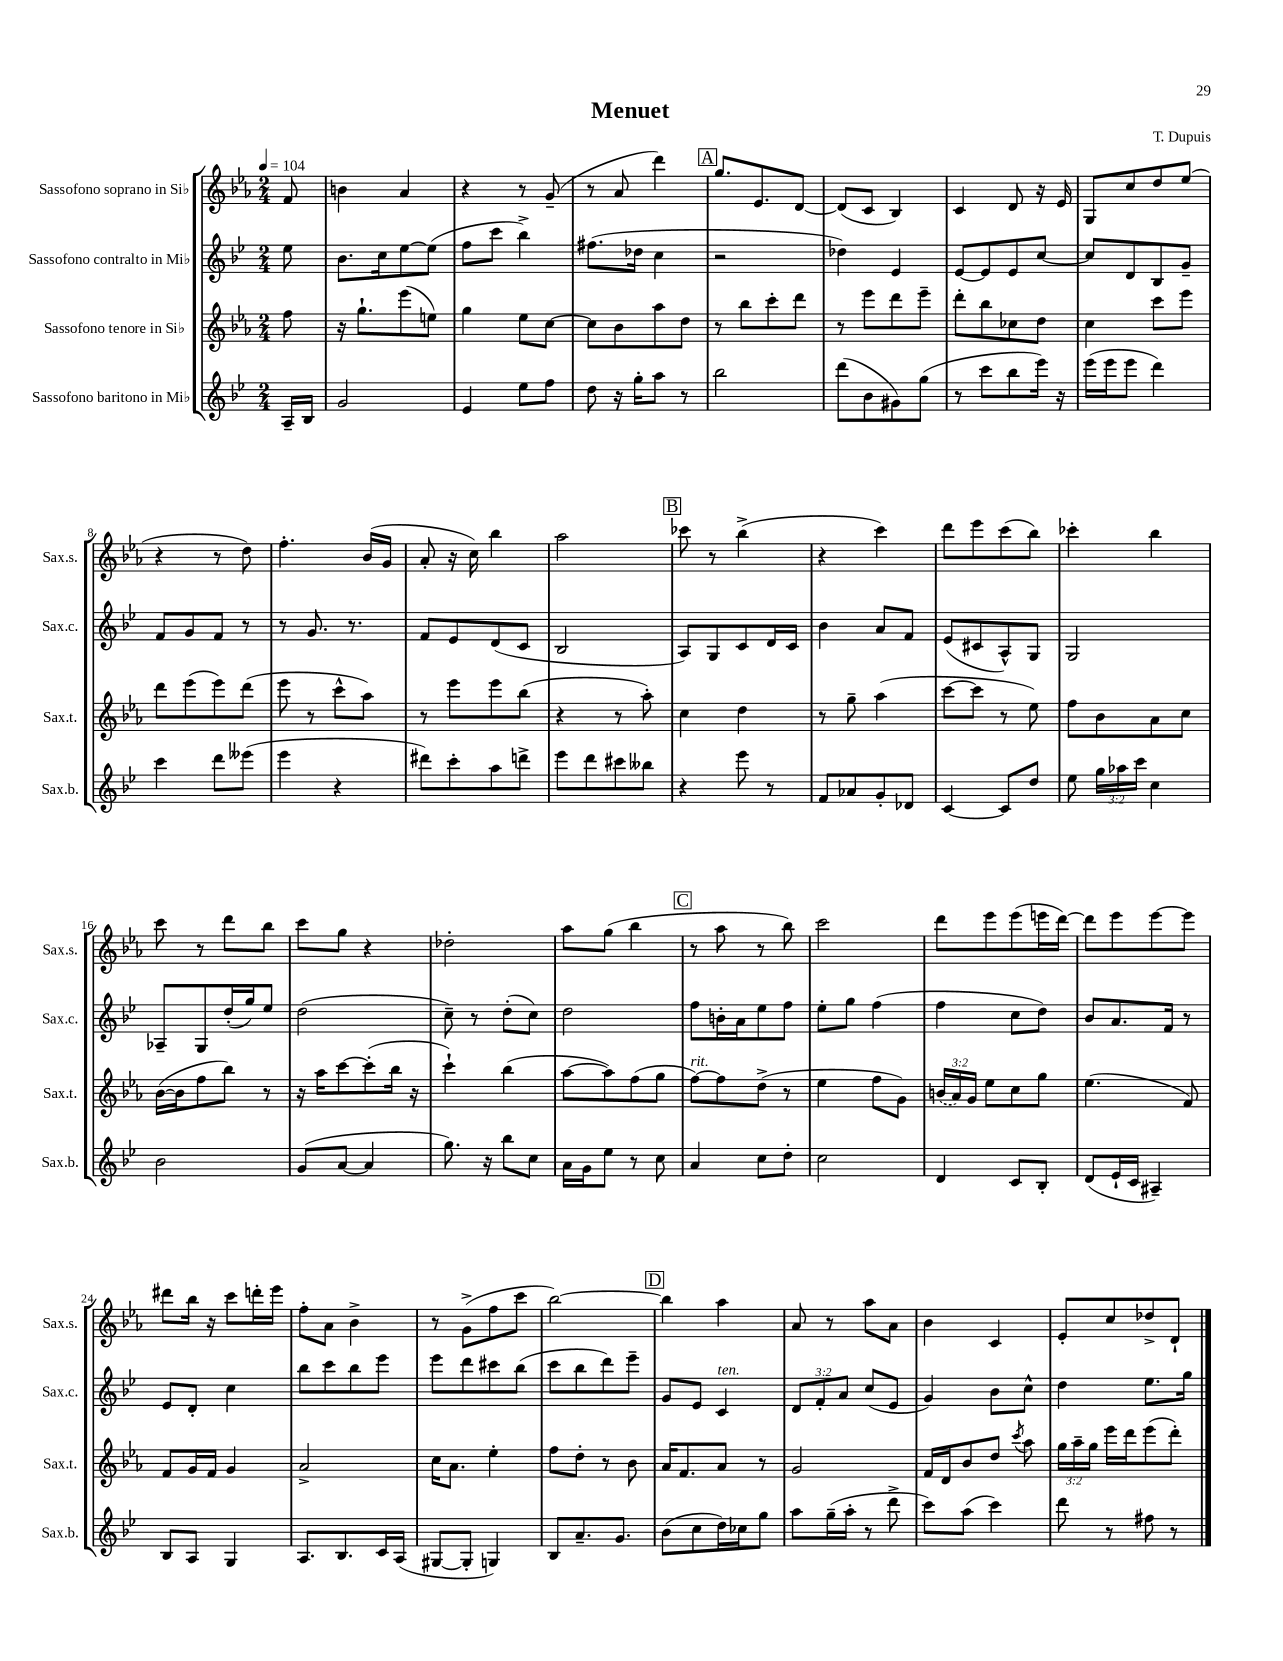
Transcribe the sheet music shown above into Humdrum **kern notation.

**kern	**kern	**kern	**kern
*staff4	*staff3	*staff2	*staff1
*clefG2	*clefG2	*clefG2	*clefG2
*k[b-e-]	*k[b-e-a-]	*k[b-e-]	*k[b-e-a-]
*M2/4	*M2/4	*M2/4	*M2/4
*MM104	*MM104	*MM104	*MM104
16A~	8ff	8ee-	8f
16B-	.	.	.
=	=	=	=
2g	16r	8.b-	4b
.	8.gg`	.	.
.	.	16cc	.
.	(8eee-	[8ee-	4a-
.	8ee)	(8ee-]	.
=	=	=	=
4e-	4gg	8ff	4r
.	.	8ccc	.
8ee-	8ee-	4bb-^)	8r
8ff	[8cc	.	(8g~
=	=	=	=
8dd	8cc]	(8.ff#	8r
16r	8b-	.	8a-
16gg'	.	16dd-	.
8aa	8aa-	4cc	4ddd)
8r	8dd	.	.
=	=	=	=
2bb-	8r	2r	8.gg
.	8bb-	.	.
.	.	.	8.e-
.	8ccc'	.	.
.	8ddd	.	[8d
=	=	=	=
(8ddd	8r	4dd-)	(8d]
8b-	8eee-	.	8c
8g#)	8ddd	4e-	4B-)
(8gg	8eee-~	.	.
=	=	=	=
8r	8ddd'	[8e-	4c
8ccc	8bb-	8e-]	.
8bb-	8cc-	8e-	8d
16eee-)	8dd	[8cc	16r
16r	.	.	16e-
=	=	=	=
(16eee-	4cc	8cc]	8G
16eee-	.	.	.
8eee-	.	8d	8cc
4ddd)	8ccc	8B-	8dd
.	8eee-	8g~	(8ee-
=	=	=	=
4ccc	8ddd	8f	4r
.	(8eee-	8g	.
8ddd	8eee-)	8f	8r
(8eee--	(8ddd	8r	8dd)
=	=	=	=
4eee-	8eee-	8r	4.ff'
.	8r	8.g	.
4r	8ccc^^	.	.
.	.	8.r	.
.	8aa-)	.	(16b-
.	.	.	16g
=	=	=	=
8ddd#)	8r	8f	8a-'
8ccc'	8eee-	8e-	16r
.	.	.	16cc)
8aa	8eee-	(8d	4bb-
8ddd^	(8bb-	8c	.
=	=	=	=
8eee-	4r	2B-	2aa-
8ddd	.	.	.
8ccc#	8r	.	.
8bb--	8aa-')	.	.
=	=	=	=
4r	4cc	8A)	8ccc-
.	.	8G	8r
8eee-	4dd	8c	(4bb-^
8r	.	16d	.
.	.	16c	.
=	=	=	=
8f	8r	4b-	4r
8a-	8gg~	.	.
8g'	(4aa-	8a	4ccc)
8d-	.	8f	.
=	=	=	=
[4c	[8ccc	(8e-	8ddd
.	8ccc]	8c#	8eee-
8c]	8r	8A^^)	(8ccc
8dd	8ee-)	8G	8bb-)
=	=	=	=
8ee-	8ff	2G	4ccc-'
24gg	8b-	.	.
24aa-	.	.	.
24ccc	.	.	.
4cc	8a-	.	4bb-
.	8cc	.	.
=	=	=	=
2b-	([16b-	8A-~	8ccc
.	16b-]	.	.
.	8ff	8G	8r
.	8bb-)	(16dd'	8ddd
.	.	16gg)	.
.	8r	8ee-	8bb-
=	=	=	=
(8g	16r	(2dd	8ccc
.	16aa-	.	.
[8a	[8ccc	.	8gg
4a]	(8ccc']	.	4r
.	16bb-	.	.
.	16r	.	.
=	=	=	=
8.gg)	4ccc`)	8cc~)	2dd-'
.	.	8r	.
16r	.	.	.
8bb-	(4bb-	(8dd'	.
8cc	.	8cc)	.
=	=	=	=
16a	[8aa-	2dd	8aa-
16g	.	.	.
8ee-	8aa-])	.	(8gg
8r	(8ff	.	4bb-
8cc	8gg	.	.
=	=	=	=
4a	[8ff)	8ff	8r
.	8ff]	16b'	8aa-
.	.	16a	.
8cc	(8dd^	8ee-	8r
8dd'	8r	8ff	8bb-)
=	=	=	=
2cc	4ee-	8ee-'	2ccc
.	.	8gg	.
.	8ff	(4ff	.
.	8g)	.	.
=	=	=	=
4d	(24b	4ff	8ddd
.	24a-)	.	.
.	24g	.	.
.	8ee-	.	8eee-
8c	8cc	8cc	(8eee-
8B-'	8gg	8dd)	16eee
.	.	.	[16ddd)
=	=	=	=
(8d	(4.ee-	8b-	8ddd]
16e-`	.	8.a	8eee-
16c	.	.	.
4A#~)	.	.	[8eee-
.	.	16f	.
.	8f)	8r	8eee-]
=	=	=	=
8B-	8f	8e-	8ddd#
8A	16g	8d'	16bb-
.	16f	.	16r
4G	4g	4cc	8ccc
.	.	.	16ddd'
.	.	.	16eee-
=	=	=	=
8.A	2a-^	8bb-	8ff'
.	.	8ccc	8a-
8.B-	.	.	.
.	.	8bb-	4b-^
16c	.	8eee-	.
(16A	.	.	.
=	=	=	=
[8G#	16cc	8eee-	8r
.	8.a-	.	.
8G#']	.	8ddd	(8g^
4G)	4ee-'	8ccc#	8ff
.	.	(8bb-	8ccc
=	=	=	=
8B-	8ff	8ccc	[2bb-)
8.a~	8dd'	8bb-	.
.	8r	8ddd)	.
8.g	.	.	.
.	8b-	8eee-~	.
=	=	=	=
(8b-	16a-	8g	4bb-]
.	8.f	.	.
8cc	.	8e-	.
16dd)	8a-	4c	4aa-
16cc-	.	.	.
8gg	8r	.	.
=	=	=	=
8aa	2g	12d	8a-
.	.	12f'	.
(16gg~	.	.	8r
.	.	12a	.
16aa'	.	.	.
8r	.	(8cc	8aa-
8ddd^	.	8e-	8a-
=	=	=	=
8ccc)	16f	4g)	4b-
.	16d	.	.
(8aa	8b-	.	.
4ccc)	8dd	8b-	4c
.	8qccc	.	.
.	8aa-	8cc^^	.
=	=	=	=
8ddd	24gg	4dd	8e-'
.	24aa-~	.	.
.	24gg	.	.
8r	16eee-	.	8cc
.	16ddd	.	.
8ff#	(8eee-	8.ee-	8dd-^
8r	8ddd')	.	8d`
.	.	16gg	.
==	==	==	==
*-	*-	*-	*-
